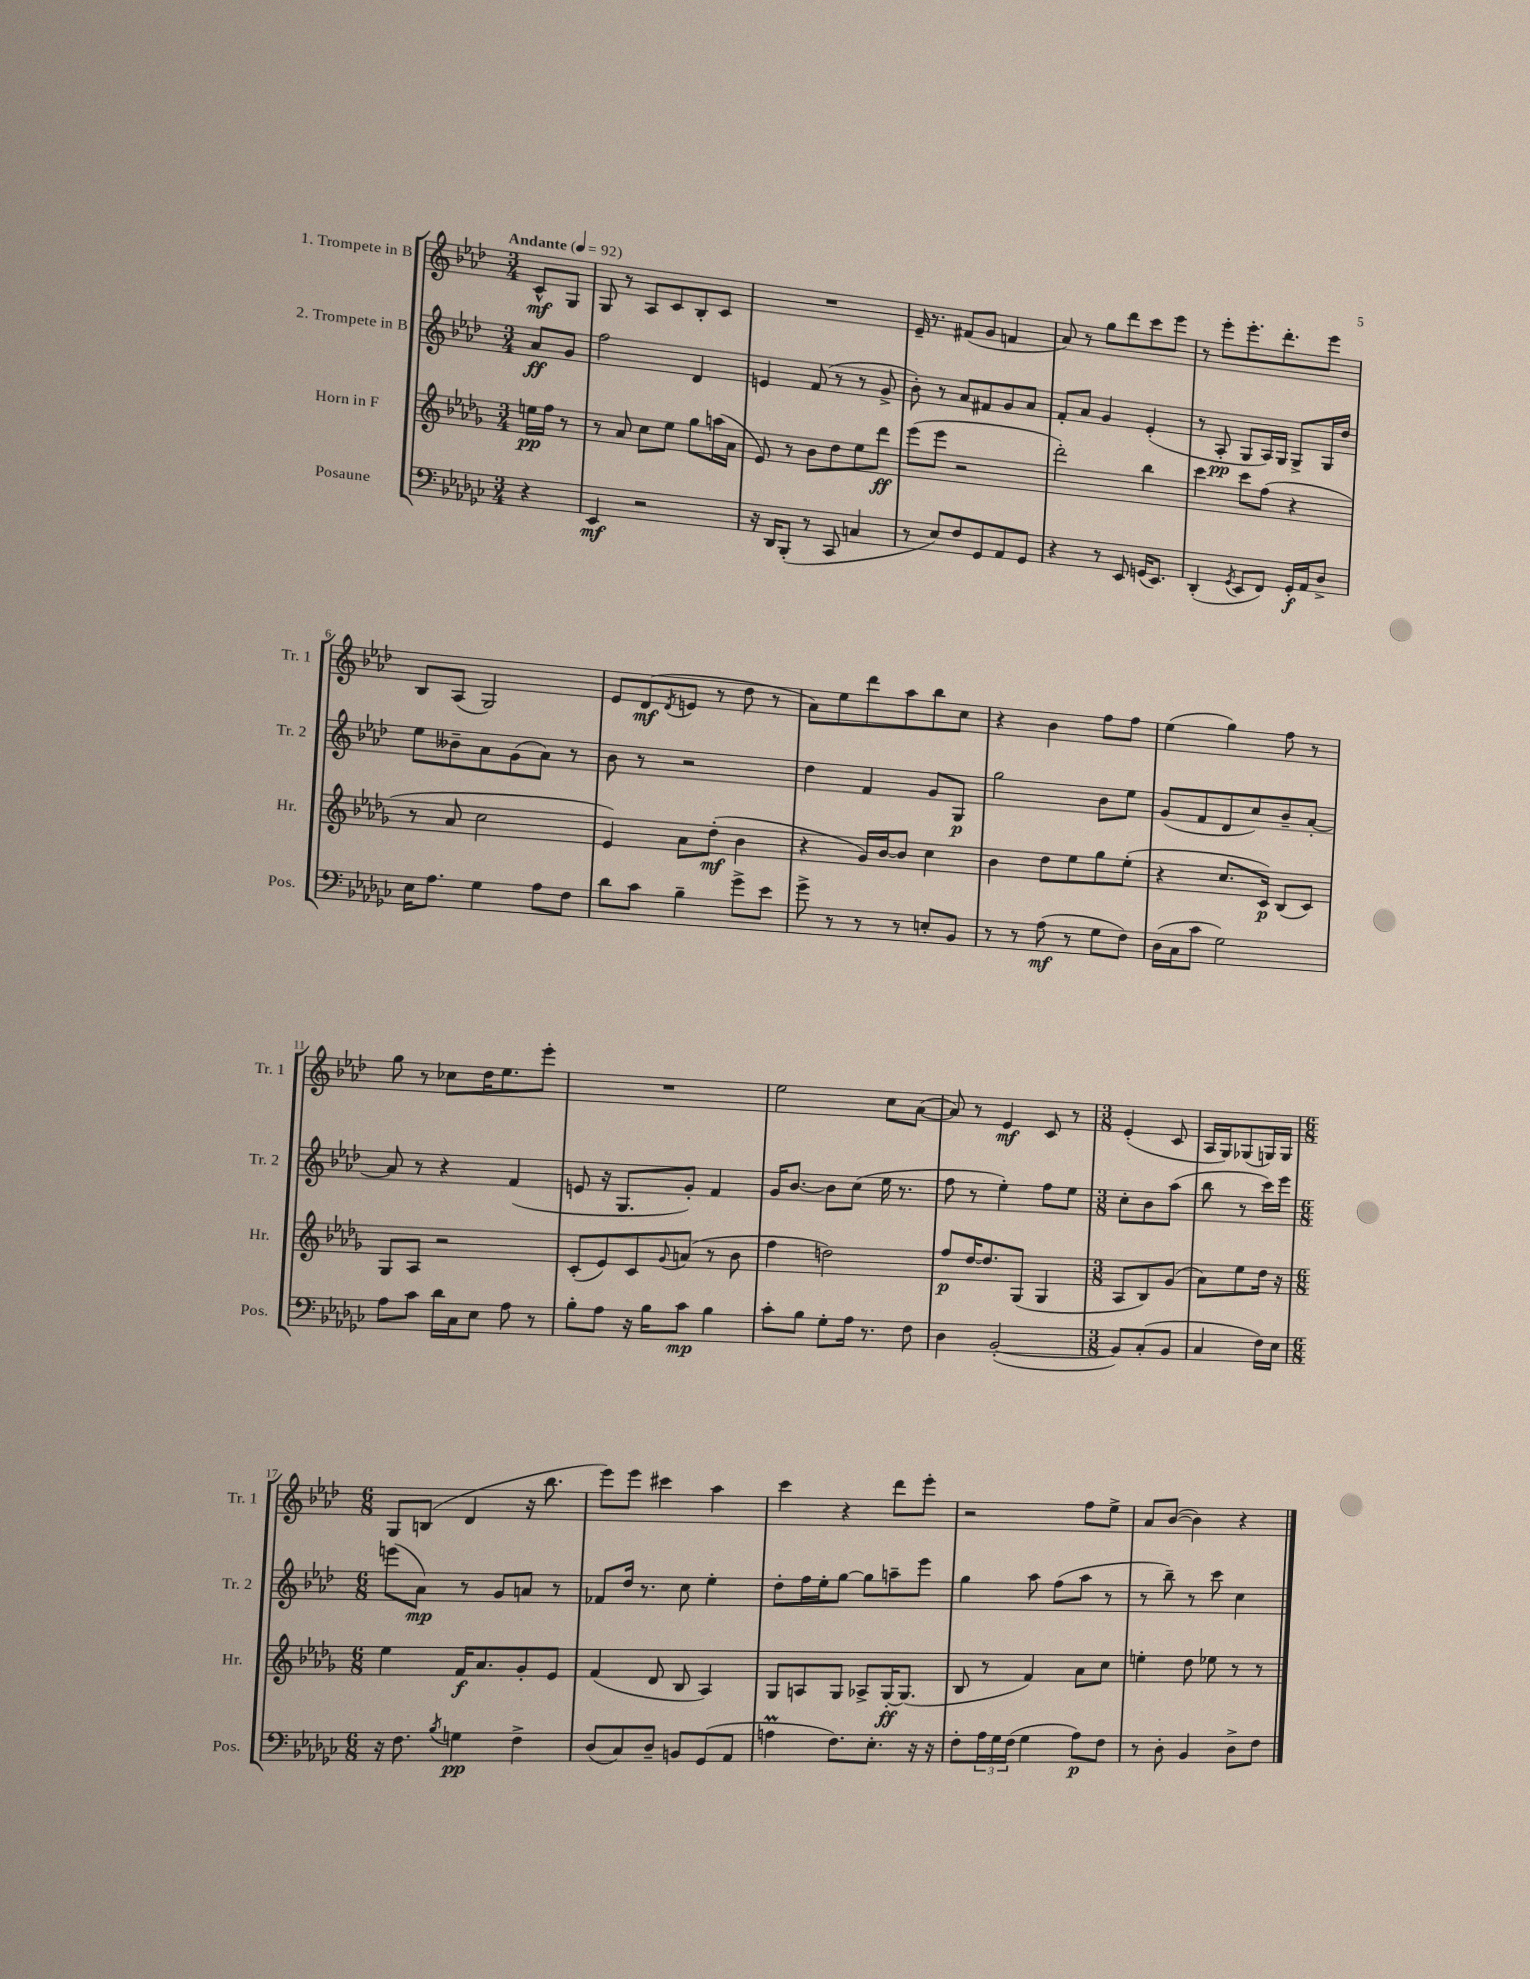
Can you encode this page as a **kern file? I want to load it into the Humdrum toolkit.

**kern	**kern	**kern	**kern
*staff4	*staff3	*staff2	*staff1
*clefF4	*clefG2	*clefG2	*clefG2
*k[b-e-a-d-g-c-]	*k[b-e-a-d-g-]	*k[b-e-a-d-]	*k[b-e-a-d-]
*M3/4	*M3/4	*M3/4	*M3/4
*MM92	*MM92	*MM92	*MM92
4r	16ee\LL	8a-/L	8c^^/L
.	16ff\JJ	.	.
.	8r	8g/J	8G/J
=	=	=	=
4EE-/	8r	2ff\	8G/
.	8a-/	.	8r
2r	8cc\L	.	8A-/L
.	8ee-\J	.	8c/
.	8gg-\L	4d-/	8B-'/
.	(16aa\L	.	8c/J
.	16a-\JJ	.	.
=	=	=	=
16r	8e-/)	4e/	2.r
16DD-/LK	.	.	.
(8BBB-'/J	8r	.	.
8r	8b-\L	(8f/	.
8CC-/	8dd-\	8r	.
4C/	8ee-\	8r	.
.	8ddd-\J	8g^/	.
=	=	=	=
8r	(8eee-\L	8b-'\)	16e-~/
.	.	.	8.r
8E-/L)	8eee-\J	8r	.
8F/	2r	8a-/L	(8f#/L
8GG-/	.	8f#/	8g/J
8AA-/	.	8g/	4f/
8GG-/J	.	8a-/J	.
=	=	=	=
4r	2ddd-'\)	8f'/L	8a-/)
.	.	8a-/J	8r
8r	.	4g/	8gg\L
8EE-/	.	.	8ddd-\
(16GG/LK	4bb-\	(4e-'/	8ccc\
8.EE-/J)	.	.	.
.	.	.	8eee-\J
=	=	=	=
(4DD-'/	4ccc\	8r	8r
.	.	8A-'/	8eee-'\L
8qGG-/	.	.	.
8EE-/L	8ccc\L	8G/L	8.eee-'\
8FF/J)	(8ff\J	16A-/L)	.
.	.	16G/JJ	8.ddd-'\
16GG-'/LL	4r	8G^/L	.
16AA-/J	.	.	.
8D-^/J	.	16G/L	8eee-\J
.	.	16dd-/JJ	.
=	=	=	=
16E-\LK	8r	8ee-\L	8B-/L
8.A-\J	.	.	.
.	8a-/	8b--~\	(8A-/J
4G-\	2cc\	8a-\	2G/)
.	.	(8g\	.
8A-\L	.	8a-\J)	.
8F\J	.	8r	.
=	=	=	=
8d-\L	4e-/)	8b-\	8e-/L
8c-\J	.	8r	(8d-/
.	.	.	8qd-/
4B-~\	8a-\L	2r	8e/J
.	(8dd-'\J	.	8r
8g-^\L	4b-\	.	8dd-\
8e-\J	.	.	8r
=	=	=	=
8g-^\	4r	4dd-\	8a-\L)
8r	.	.	8ee-\
8r	16g-/LL)	4f/	8ddd-\
.	[16b-/J	.	.
8r	8b-/]J	.	8aa-\
8E'/L	4cc\	8g/L	8bb-\
8BB-/J	.	8G/J	8cc\J
=	=	=	=
8r	4b-\	2gg\	4r
8r	.	.	.
(8A-\	8dd-\L	.	4b-\
8r	8ee-\	.	.
8G-\L	8gg-\	8b-\L	8ff\L
8F\J)	(8ee-'\J	8ee-\J	8ff\J
=	=	=	=
(16D-\LL	4r	(8g/L	(4ee-\
16C-\J	.	.	.
8c-\J	.	8f/	.
2G-\)	8.cc/L	8d-/	4gg\)
.	.	8cc/)	.
.	16c/Jk)	.	.
.	(8B-/L	8b-~/	8ff\
.	8c/J)	[8a-'/J	8r
=	=	=	=
8A-\L	8G-/L	8a-/]	8gg\
8c-\J	8A-/J	8r	8r
16d-\LL	2r	4r	8cc-\L
16C-\J	.	.	.
8E-\J	.	.	16dd-\K
.	.	.	8.ee-\
8A-\	.	(4f/	.
8r	.	.	8eee-'\J
=	=	=	=
8B-'\L	(8c'/L	8e/	2.r
8A-\J	8e-/)	16r	.
.	.	8.G/L	.
16r	8c/	.	.
16B-\LK	.	.	.
.	8qqg-/	.	.
8c-\J	(8a/J	8g'/J)	.
4B-\	8r	4f/	.
.	8b-\	.	.
=	=	=	=
8c-'\L	4ff\	16g/LK	2ee-\
.	.	[8.b-/J	.
8B-\J	.	.	.
8G-'\L	2dd\)	8b-\]L	.
16A-\Jk	.	(8cc\J	.
8.r	.	.	.
.	.	16ee-\	8cc\L
.	.	8.r	.
8F\	.	.	([8a-\J
=	=	=	=
4D-\	8ff/L	8ff\	8a-/])
.	[16dd-/K	8r	8r
.	8.dd-/]	.	.
([2BB-'/	.	4ee-'\)	4e-/
.	(8G-/J	.	.
.	4G-/	8ff\L	8c/
.	.	8ee-\J	8r
=	=	=	=
*M3/8	*M3/8	*M3/8	*M3/8
8BB-/]L)	8A-/L	8cc'\L	(4e-'/
(8C-'/	8B-/)	8b-\	.
8BB-/J	(8g-/J	(8aa-\J	8c/
=	=	=	=
4C-/	8a-\L)	8bb-\	16A-/LL
.	.	.	16G/J)
.	8ee-\	8r	(8G-/
16F\LL)	16dd-\Jk	16ccc\LL)	16G/L)
16E-\JJ	16r	16eee-\JJ	16G/JJ
=	=	=	=
*M6/8	*M6/8	*M6/8	*M6/8
16r	4ee-\	(8eee\L	8G/L
8.F\	.	.	.
.	.	8a-\J)	(8B/J
8qB-/	.	.	.
4G\	16f/LK	8r	4d-/
.	8.a-/	.	.
.	.	8g/L	.
4F^\	8g-'/	8a/J	16r
.	.	.	8.bb-\
.	8e-/J	8r	.
=	=	=	=
(8D-/L	(4f/	8f-/L	8eee-\L)
8C-/)	.	16dd-/Jk	8eee-\J
.	.	8.r	.
8D-~/J	8d-/	.	4ccc#\
8BB/L	8B-/	8cc\	.
(8GG-/	4A-/)	4ee-'\	4aa-\
8AA-/J	.	.	.
=	=	=	=
4A\	8G-/L	8dd-'\L	4ccc\
.	8A/	16ff\L	.
.	.	16ee-'\J	.
8.F\L)	8G-/J	[8gg\J	4r
.	8A-^/L	8gg\]L	.
8.E-'\J	.	.	.
.	[16G-'/K	8aa~\	8ddd-\L
.	(8.G-/]J	.	.
16r	.	8eee-\J	8eee-'\J
16r	.	.	.
=	=	=	=
8F'\L	8B-/	4gg\	2r
24A-\L	8r	.	.
24G-\	.	.	.
(24F\JJ	.	.	.
4G-\	4f/)	8aa-\	.
.	.	(8ff\L	.
8A-\L)	8a-\L	8aa-\J	8ff\L
8F\J	8cc\J	8r	8ee-^\J
=	=	=	=
8r	4ee'\	8r	8a-/L
8D-'\	.	8bb-~\)	([8b-/J
4BB-/	8dd-\	8r	4b-\])
.	8ee-\	8ccc\	.
8D-^\L	8r	4cc\	4r
8F\J	8r	.	.
==	==	==	==
*-	*-	*-	*-
